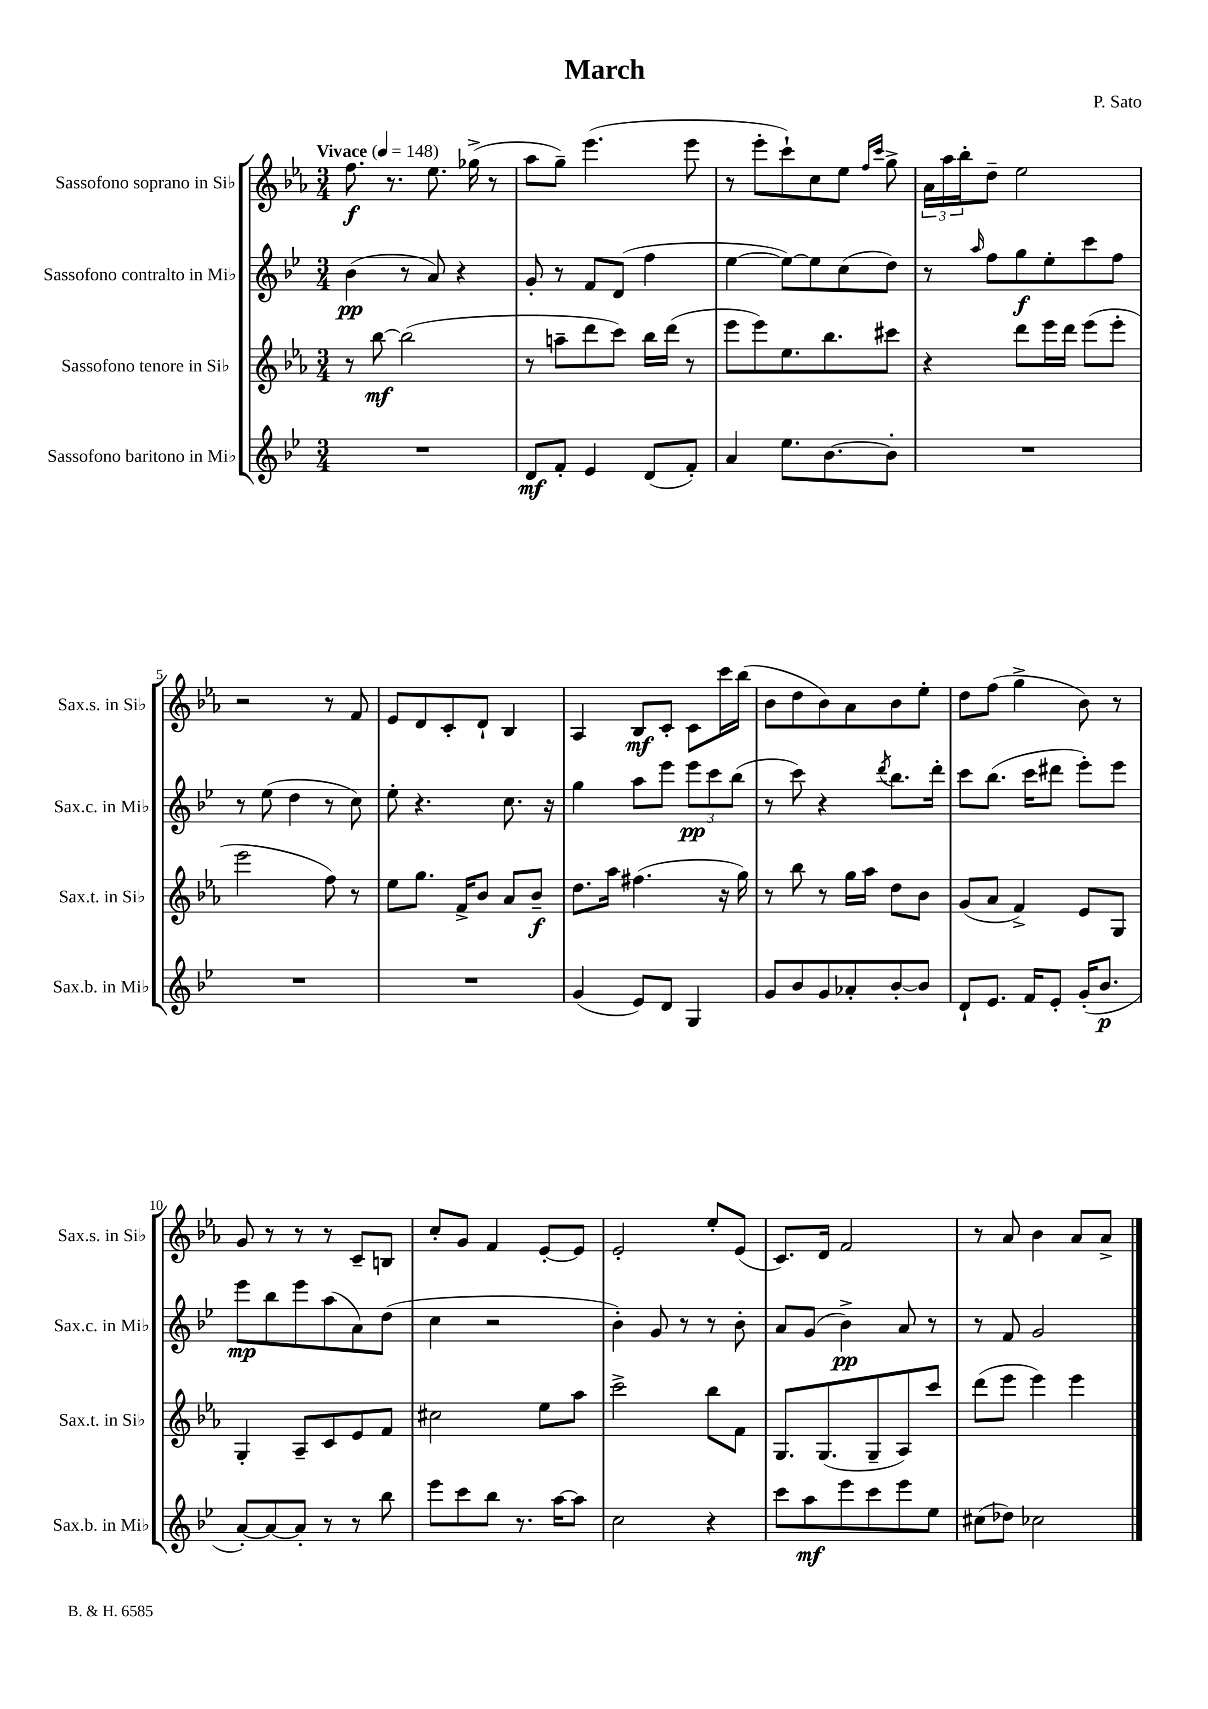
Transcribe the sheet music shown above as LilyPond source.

\header { title = "March" composer = "P. Sato" }
<<
\new StaffGroup <<
\new Staff = "s0" \with { instrumentName = "Sassofono soprano in Sib" shortInstrumentName = "Sax.s. in Sib" } {
    \clef treble \key ees \major \numericTimeSignature \time 3/4 \tempo "Vivace" 4 = 148
    f''8.\f r8. ees''8. ges''16->( r8 |
    aes''8 g''8--) ees'''4.( ees'''8 |
    r8 ees'''8-. c'''8-!) c''8 ees''8 \grace { f''16 c'''16 } g''8-> |
    \tuplet 3/2 { aes'16 aes''16 bes''16-. } d''8-- ees''2 |
    r2 r8 f'8 |
    ees'8 d'8 c'8-. d'8-! bes4 |
    aes4 bes8\mf c'8-. c'8 c'''16 bes''16( |
    bes'8 d''8 bes'8) aes'8 bes'8 ees''8-. |
    d''8 f''8( g''4-> bes'8) r8 |
    g'8 r8 r8 r8 c'8-- b8 |
    c''8-. g'8 f'4 ees'8~-. ees'8 |
    ees'2-. ees''8-. ees'8( |
    c'8.) d'16 f'2 |
    r8 aes'8 bes'4 aes'8 aes'8-> \bar "|." |
}
\new Staff = "s1" \with { instrumentName = "Sassofono contralto in Mib" shortInstrumentName = "Sax.c. in Mib" } {
    \clef treble \key bes \major \numericTimeSignature \time 3/4
    bes'4\pp( r8 a'8) r4 |
    g'8-. r8 f'8 d'8( f''4 |
    ees''4~ ees''8~) ees''8 c''8( d''8) |
    r8 \grace { a''16 } f''8 g''8\f ees''8-. c'''8 f''8 |
    r8 ees''8( d''4 r8 c''8) |
    ees''8-. r4. c''8. r16 |
    g''4 a''8 ees'''8 \tuplet 3/2 { ees'''8\pp c'''8 bes''8( } |
    r8 c'''8) r4 \acciaccatura { d'''8 } bes''8. d'''16-. |
    c'''8 bes''8.( c'''16 dis'''8 ees'''8-.) ees'''8 |
    ees'''8\mp bes''8 ees'''8 a''8( a'8) d''8( |
    c''4 r2 |
    bes'4-.) g'8 r8 r8 bes'8-. |
    a'8 g'8( bes'4->\pp) a'8 r8 |
    r8 f'8 g'2 \bar "|." |
}
\new Staff = "s2" \with { instrumentName = "Sassofono tenore in Sib" shortInstrumentName = "Sax.t. in Sib" } {
    \clef treble \key ees \major \numericTimeSignature \time 3/4
    r8 bes''8~\mf bes''2( |
    r8 a''8-- d'''8 c'''8) bes''16 d'''16( r8 |
    ees'''8 ees'''8) ees''8. bes''8. cis'''8 |
    r4 d'''8 ees'''16 d'''16 ees'''8( ees'''8-. |
    ees'''2 f''8) r8 |
    ees''8 g''8. f'16-> bes'8 aes'8 bes'8--\f |
    d''8. aes''16 fis''4.( r16 g''16) |
    r8 bes''8 r8 g''16 aes''16 d''8 bes'8 |
    g'8( aes'8 f'4->) ees'8 g8 |
    g4-. aes8-- c'8 ees'8 f'8 |
    cis''2 ees''8 aes''8 |
    c'''2-> bes''8 f'8 |
    g8. g8.( g8-- aes8) c'''8 |
    d'''8( ees'''8 ees'''4) ees'''4 \bar "|." |
}
\new Staff = "s3" \with { instrumentName = "Sassofono baritono in Mib" shortInstrumentName = "Sax.b. in Mib" } {
    \clef treble \key bes \major \numericTimeSignature \time 3/4
    R2. |
    d'8\mf f'8-. ees'4 d'8( f'8-.) |
    a'4 ees''8. bes'8.~ bes'8-. |
    R2. |
    R2. |
    R2. |
    g'4( ees'8) d'8 g4 |
    g'8 bes'8 g'8 aes'8-. bes'8~-. bes'8 |
    d'8-! ees'8. f'16 ees'8-. g'16-.( bes'8.\p |
    a'8~-.) a'8~ a'8-. r8 r8 bes''8 |
    ees'''8 c'''8 bes''8 r8. a''16~ a''8 |
    c''2 r4 |
    c'''8 a''8\mf ees'''8 c'''8 ees'''8 ees''8 |
    cis''8( des''8) ces''2 \bar "|." |
}
>>
>>
